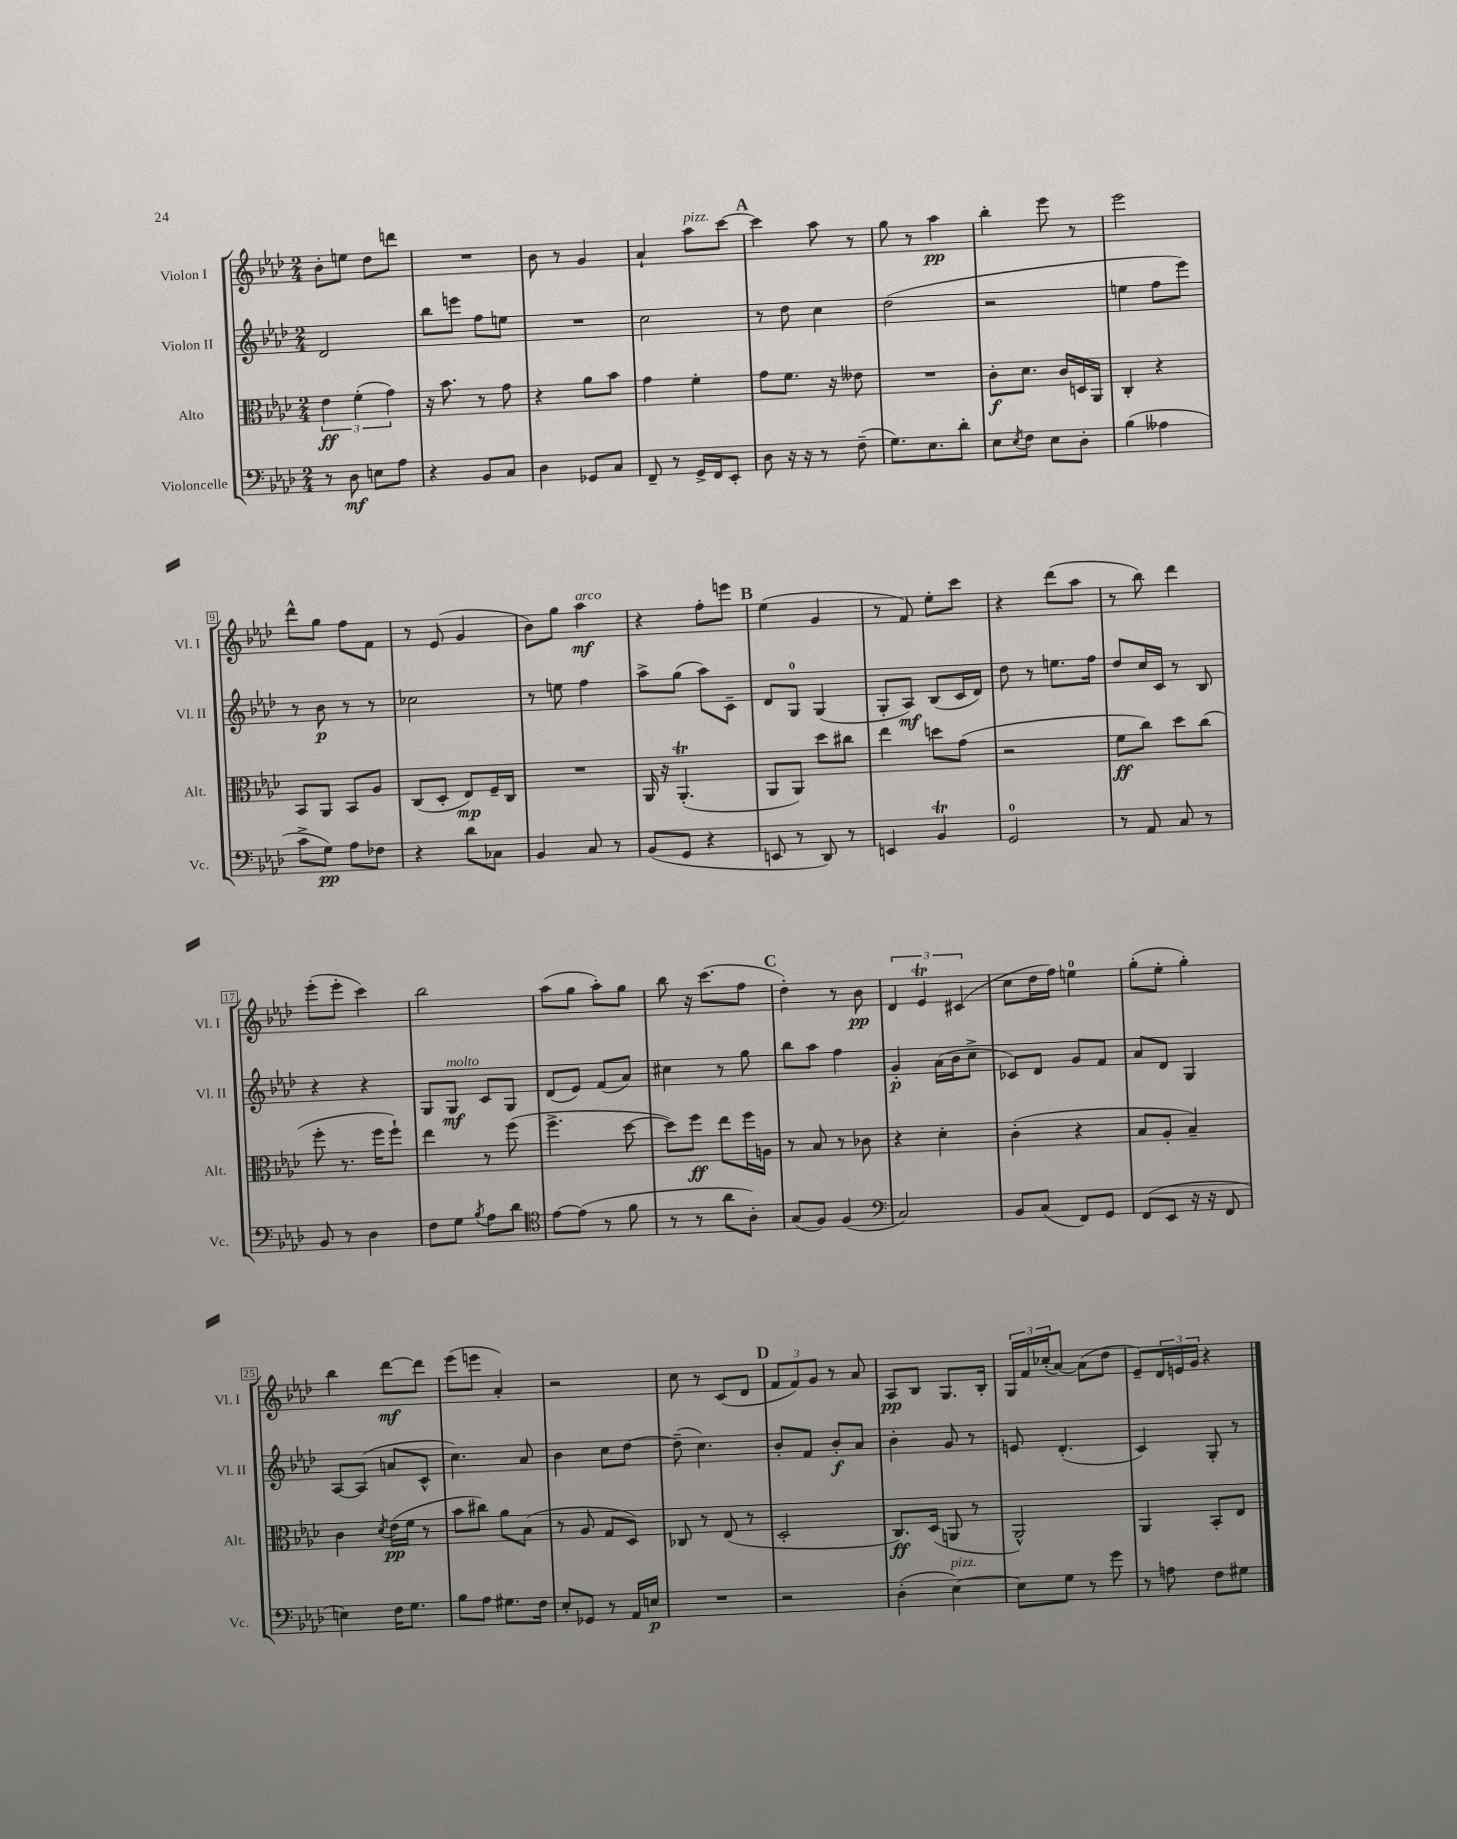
<<
\new StaffGroup <<
\new Staff = "s0" \with { instrumentName = "Violon I" shortInstrumentName = "Vl. I" } {
    \clef treble \key aes \major \numericTimeSignature \time 2/4
    bes'8-. e''8 des''8 d'''8 |
    R2 |
    bes'8 r8 g'4 |
    aes'4-! aes''8^\markup { \italic "pizz." } c'''8~ |
    \mark \markup { \bold "A" } c'''4 aes''8 r8 |
    g''8 r8 aes''4\pp |
    bes''4-. ees'''8 r8 |
    ees'''2 |
    des'''8-^ g''8 f''8 f'8 |
    r8 ees'8( g'4 |
    bes'8) g''8 aes''4\mf^\markup { \italic "arco" } |
    r4 f''8-. e'''8 |
    \mark \markup { \bold "B" } ees''4( g'4 |
    r8 f'8) ees''8-. c'''8 |
    r4 des'''8( aes''8 |
    r8 bes''8) des'''4 |
    ees'''8-.( ees'''8-. c'''4) |
    bes''2 |
    aes''8( g''8 aes''8-.) g''8 |
    bes''8 r16 c'''8.( f''8 |
    \mark \markup { \bold "C" } des''4-.) r8 bes'8\pp |
    \tuplet 3/2 { des'4 ees'4\trill cis'4( } |
    c''8 des''16 f''16) e''4-0 |
    g''8-.( ees''8-. g''4-.) |
    bes''4 des'''8~\mf des'''8 |
    ees'''8( e'''8 aes'4-.) |
    r2 |
    c''8 r8 c'8( des'8 |
    \mark \markup { \bold "D" } \tuplet 3/2 { f'8 f'8) g'8 } r8 aes'8 |
    aes8\pp bes8 g8. bes16-. |
    \tuplet 3/2 { g16 f'16 ces''16-.( } aes'8~) aes'8( des''8 |
    ees'8--) \tuplet 3/2 { des'16 e'16 g'16 } r4 \bar "|." |
}
\new Staff = "s1" \with { instrumentName = "Violon II" shortInstrumentName = "Vl. II" } {
    \clef treble \key aes \major \numericTimeSignature \time 2/4
    des'2 |
    bes''8 e'''8 f''8 e''8 |
    R2 |
    c''2 |
    \mark \markup { \bold "A" } r8 des''8 c''4 |
    des''2( |
    r2 |
    e''4 f''8 ees'''8) |
    r8 bes'8\p r8 r8 |
    ces''2 |
    r8 e''8 f''4 |
    aes''8-> g''8( aes''8) c'8-- |
    \mark \markup { \bold "B" } des'8 g8-0 g4( |
    g8-. aes8\mf) bes8( c'16 des'16) |
    des''8 r8 e''8. f''16 |
    des''8 c''16 c'16 r8 bes8 |
    r4 r4 |
    g8 g8\mf^\markup { \italic "molto" } c'8 g8 |
    des'8( ees'8) f'8( aes'8) |
    cis''4 r8 g''8 |
    \mark \markup { \bold "C" } bes''8 aes''8 f''4 |
    g'4-.\p aes'16( bes'16 c''8-> |
    ces'8) des'8 g'8 f'8 |
    aes'8 des'8 g4 |
    aes8~ aes8( a'8 c'8-^ |
    c''4.) aes'8 |
    bes'4 c''8 des''8~ |
    des''8--( c''4.) |
    \mark \markup { \bold "D" } bes'8-. f'8 bes'8-.\f aes'8 |
    bes'4-. g'8 r8 |
    e'8 des'4.-.( |
    c'4) g8-. r8 \bar "|." |
}
\new Staff = "s2" \with { instrumentName = "Alto" shortInstrumentName = "Alt." } {
    \clef alto \key aes \major \numericTimeSignature \time 2/4
    \tuplet 3/2 { ees'4\ff f'4-.( g'4) } |
    r16 bes'8. r8 g'8 |
    r4 aes'8 bes'8 |
    g'4 f'4-. |
    \mark \markup { \bold "A" } g'8 f'8. r16 eeses'8 |
    R2 |
    c'8-.\f des'8. c'16 d16 aes,16 |
    c4-. r4 |
    bes,8 aes,8 bes,8 aes8 |
    c8( des8-. ees8\mp) f16-- c16 |
    R2 |
    aes,16 r16 aes,4.-.\trill( |
    \mark \markup { \bold "B" } aes,8 aes,8) des''8 cis''8 |
    ees''4 d''8 g'8( |
    r2 |
    f'8\ff c''8) des''8 c''8( |
    f''8-. r8. f''16 f''8-!) |
    ees''4 r8 f''8( |
    f''4.-> des''8~ |
    des''8) f''8\ff ees''8 f''16 a16 |
    \mark \markup { \bold "C" } r8 bes8 r8 ces'8 |
    r4 des'4-. |
    c'4-.( r4 |
    bes8 aes8-. bes4--) |
    c'4 \acciaccatura { des'8 } ees'16\pp( f'16 r8 |
    bes'8 cis''8) aes'8 bes8( |
    r8 aes8 g8 des8) |
    ces8 r8 ees8( r8 |
    \mark \markup { \bold "D" } des2-. |
    c8.\ff) des16( a,8 r8 |
    aes,2-^) |
    aes,4 bes,8-. ees8 \bar "|." |
}
\new Staff = "s3" \with { instrumentName = "Violoncelle" shortInstrumentName = "Vc." } {
    \clef bass \key aes \major \numericTimeSignature \time 2/4
    r8 des8\mf e8 aes8 |
    r4 bes,8 c8 |
    des4 ges,8 c8 |
    f,8-- r8 g,16-> f,16 ees,8-. |
    \mark \markup { \bold "A" } des8 r16 r16 r8 f8--( |
    g8.) ees8. des'8-. |
    ees8 \acciaccatura { ees8 } f8 ees8 des8-. |
    bes4( aeses4 |
    c'8-> g8\pp) aes8 fes8 |
    r4 des'8 ces8 |
    bes,4 c8 r8 |
    bes,8( g,8 r4 |
    \mark \markup { \bold "B" } e,8 r8 des,8) r8 |
    e,4 bes,4\trill |
    g,2-0 |
    r8 aes,8 c8 r8 |
    bes,8 r8 des4 |
    f8 g8 \acciaccatura { bes8 } aes8 des'8 |
    \clef tenor ees'8~ ees'8( r8 f'8 |
    r8 r8 aes'8 aes8-.) |
    \mark \markup { \bold "C" } g8( f8) f4( |
    \clef bass c2) |
    bes,8 c8( f,8) g,8 |
    f,8( ees,8 r16 r16 f,8 |
    e4) f16 g8. |
    bes8 aes8 gis8. f16 |
    ees8-. ges,8 r8 aes,16 e16\p |
    R2 |
    \mark \markup { \bold "D" } r2 |
    des4-.( ees4~^\markup { \italic "pizz." }) |
    ees8 g8 r8 g'8 |
    r8 a8 f8 gis8 \bar "|." |
}
>>
>>
\layout { \context { \Score \override BarNumber.stencil = #(make-stencil-boxer 0.1 0.3 ly:text-interface::print) } }
